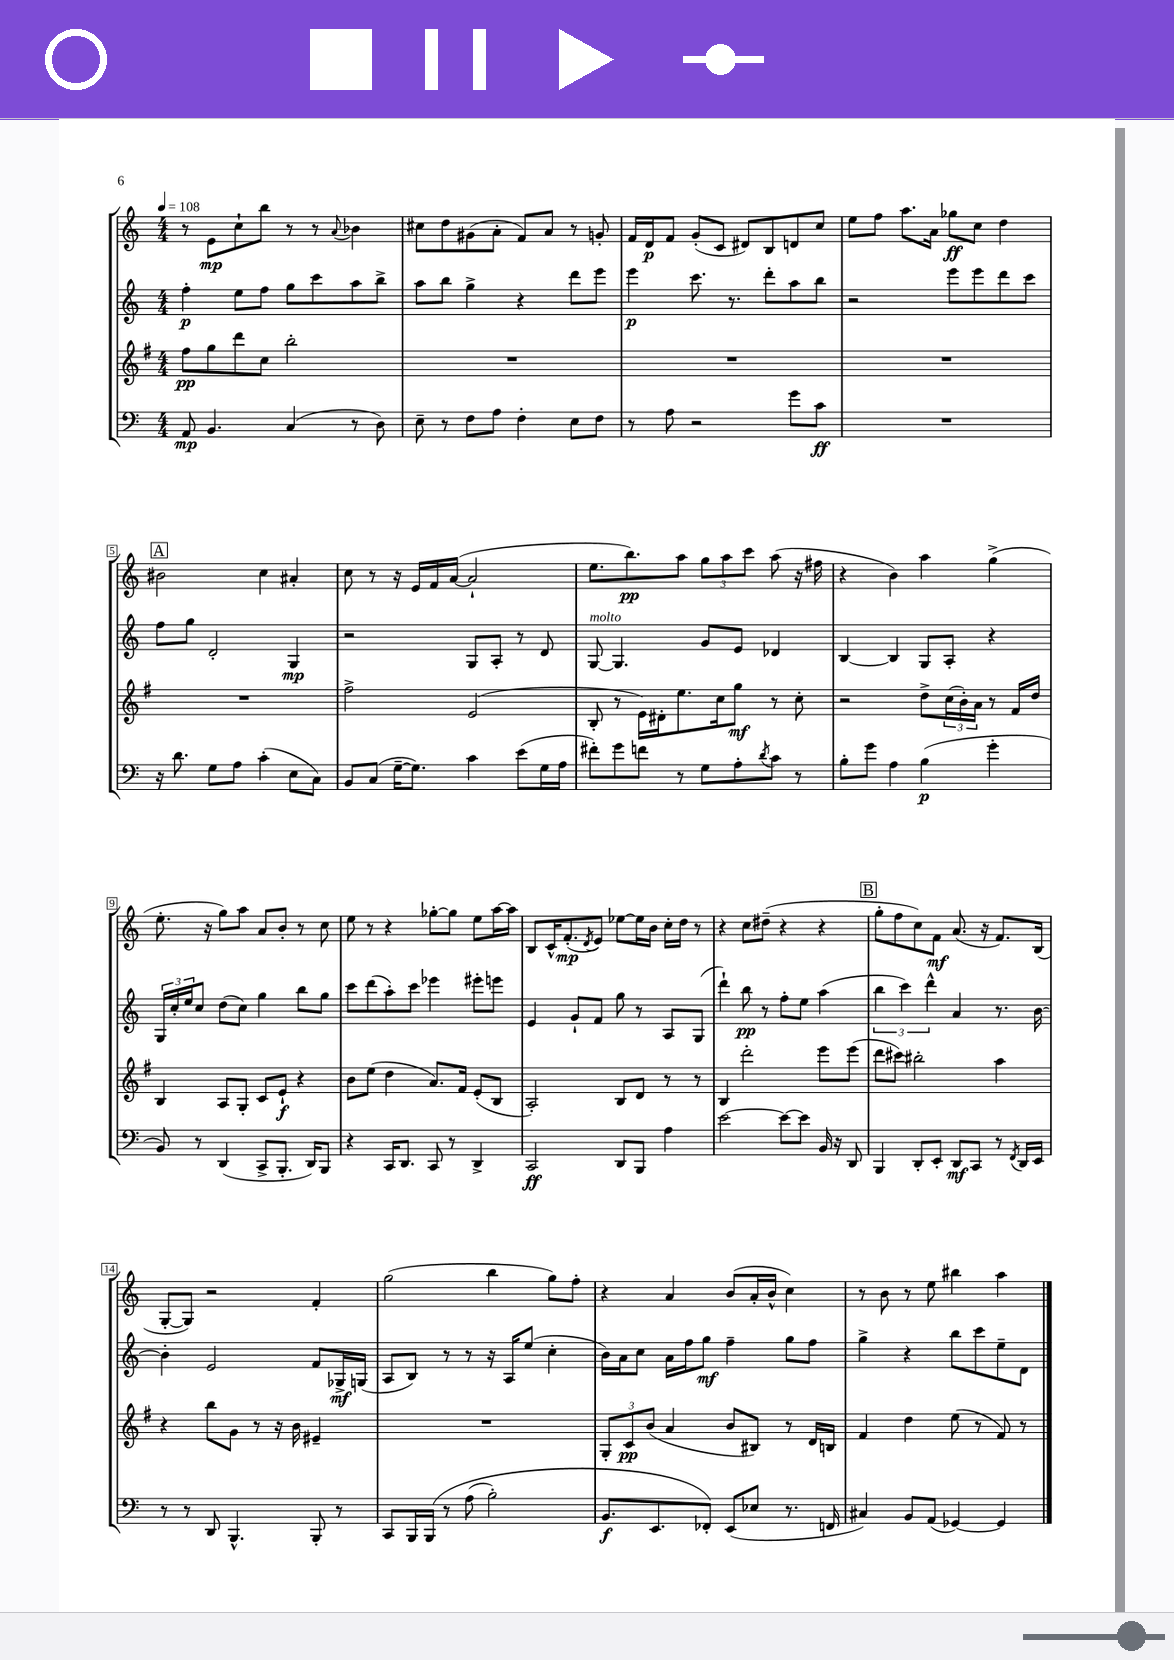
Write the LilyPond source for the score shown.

<<
\new StaffGroup <<
\new Staff = "s0" {
    \clef treble \key c \major \numericTimeSignature \time 4/4 \tempo 4 = 108
    r8 e'8\mp c''8-! b''8 r8 r8 \appoggiatura { a'8 } bes'4 |
    cis''8 d''8 gis'8( a'8-. f'8) a'8 r8 g'8-. |
    f'16 d'16\p f'8 g'8-.( c'8 dis'8) b8 d'8 c''8 |
    e''8 f''8 a''8. a'16 ges''8\ff c''8 d''4 |
    \mark \markup { \box "A" } bis'2 c''4 ais'4-. |
    c''8 r8 r16 e'16 f'16 a'16~( a'2-! |
    e''8. b''8.\pp) a''8 \tuplet 3/2 { g''8 a''8 c'''8 } a''8( r16 fis''16 |
    r4 b'4) a''4 g''4->( |
    e''8.-. r16 g''8) a''8 a'8 b'8-. r8 c''8 |
    e''8 r8 r4 ges''8~-. ges''8 e''8 a''16~ a''16 |
    b8 c'16-^ f'8.-.\mp( \acciaccatura { d'8 } e'8) ees''8~ ees''16 b'16 c''16-. d''16 r8 |
    r4 c''8 dis''8--( r4 r4 |
    \mark \markup { \box "B" } g''8-. f''8 c''8) f'8\mf a'8.( r16 f'8.) b16( |
    g8~-. g8) r2 f'4-. |
    g''2( b''4 g''8) f''8-. |
    r4 a'4 b'8( a'16-. b'16-^ c''4) |
    r8 b'8 r8 e''8 bis''4 a''4 \bar "|." |
}
\new Staff = "s1" {
    \clef treble \key c \major \numericTimeSignature \time 4/4
    f''4-.\p e''8 f''8 g''8 c'''8 a''8 b''8-> |
    a''8 b''8 g''4-> r4 d'''8 e'''8 |
    e'''4\p c'''8. r8. d'''8-. a''8 b''8 |
    r2 e'''8 e'''8 d'''8 c'''8 |
    \mark \markup { \box "A" } f''8 g''8 d'2-. g4\mp |
    r2 g8 a8-. r8 d'8 |
    g8~^\markup { \italic "molto" } g4. g'8 e'8 des'4 |
    b4~ b4 g8 a8-. r4 |
    \tuplet 3/2 { g16 c''16-. e''16 } c''8 d''8( c''8) g''4 b''8 g''8 |
    c'''8 d'''8( a''8-.) c'''8 ees'''4 eis'''8-. e'''8 |
    e'4 g'8-! f'8 g''8 r8 a8 g8( |
    d'''4-!) b''8\pp r8 f''8-. e''8 a''4( |
    \mark \markup { \box "B" } \tuplet 3/2 { b''4 c'''4) d'''4-^ } a'4 r8. b'16~ |
    b'4-. e'2 f'8 ges16->\mf g16( |
    a8 b8) r8 r8 r16 a16 e''8( c''4-. |
    b'16) a'16 c''8 a'16 f''16 g''8\mf f''4-- g''8 f''8 |
    g''4-> r4 b''8 c'''8 e''8-- d'8 \bar "|." |
}
\new Staff = "s2" {
    \clef treble \key g \major \numericTimeSignature \time 4/4
    fis''8\pp g''8 d'''8 c''8 b''2-. |
    R1 |
    R1 |
    R1 |
    \mark \markup { \box "A" } R1 |
    fis''2-> e'2( |
    b8-. r8 e'16) dis'16-. e''8. c''16 g''8\mf r8 c''8-. |
    r2 d''8-> \tuplet 3/2 { c''16( b'16-.) a'16 } r8 fis'16 d''16 |
    b4 a8 g8-. c'8 e'8-!\f r4 |
    b'8 e''8( d''4 a'8.) fis'16 e'8-.( b8 |
    a2-.) b8 d'8 r8 r8 |
    b4 d'''2-. e'''8 e'''8( |
    \mark \markup { \box "B" } d'''8 cis'''8) bis''2-. a''4 |
    r4 b''8 g'8 r8 r16 b'16 eis'4-- |
    R1 |
    \tuplet 3/2 { g8-. c'8\pp b'8( } a'4 b'8 bis8) r8 d'16 b16 |
    fis'4 d''4 e''8( r8 fis'8) r8 \bar "|." |
}
\new Staff = "s3" {
    \clef bass \key c \major \numericTimeSignature \time 4/4
    a,8\mp b,4. c4( r8 d8) |
    e8-- r8 f8 a8 f4-. e8 f8 |
    r8 a8 r2 g'8 c'8\ff |
    R1 |
    \mark \markup { \box "A" } r16 d'8. g8 a8 c'4-.( e8 c8) |
    b,8 c8( g16~-- g8.) c'4 e'8( g16 a16 |
    fis'8-.) g'8 f'8 r8 g8 a8-. \acciaccatura { d'8 } c'8 r8 |
    b8-. g'8 a4 b4\p( g'4-. |
    b,8) r8 d,4( c,8-> b,,8.-. d,16) b,,8 |
    r4 c,16 d,8. c,8 r8 d,4-> |
    c,2\ff d,8 b,,8 a4 |
    e'2~ e'8~ e'8 b,16 r16 d,8 |
    \mark \markup { \box "B" } b,,4 d,8-. e,8-. d,8\mf c,8 r8 \acciaccatura { f,8 } d,16 e,16 |
    r8 r8 d,8 b,,4.-^ b,,8-. r8 |
    c,8 b,,16 b,,16\( r8 a8( b2-.) |
    b,8.\f e,8. fes,8-.\) e,8( ees8 r8. f,16 |
    cis4) b,8 a,8( ges,4~) ges,4 \bar "|." |
}
>>
>>
\layout { \context { \Score \override BarNumber.stencil = #(make-stencil-boxer 0.1 0.3 ly:text-interface::print) } }
